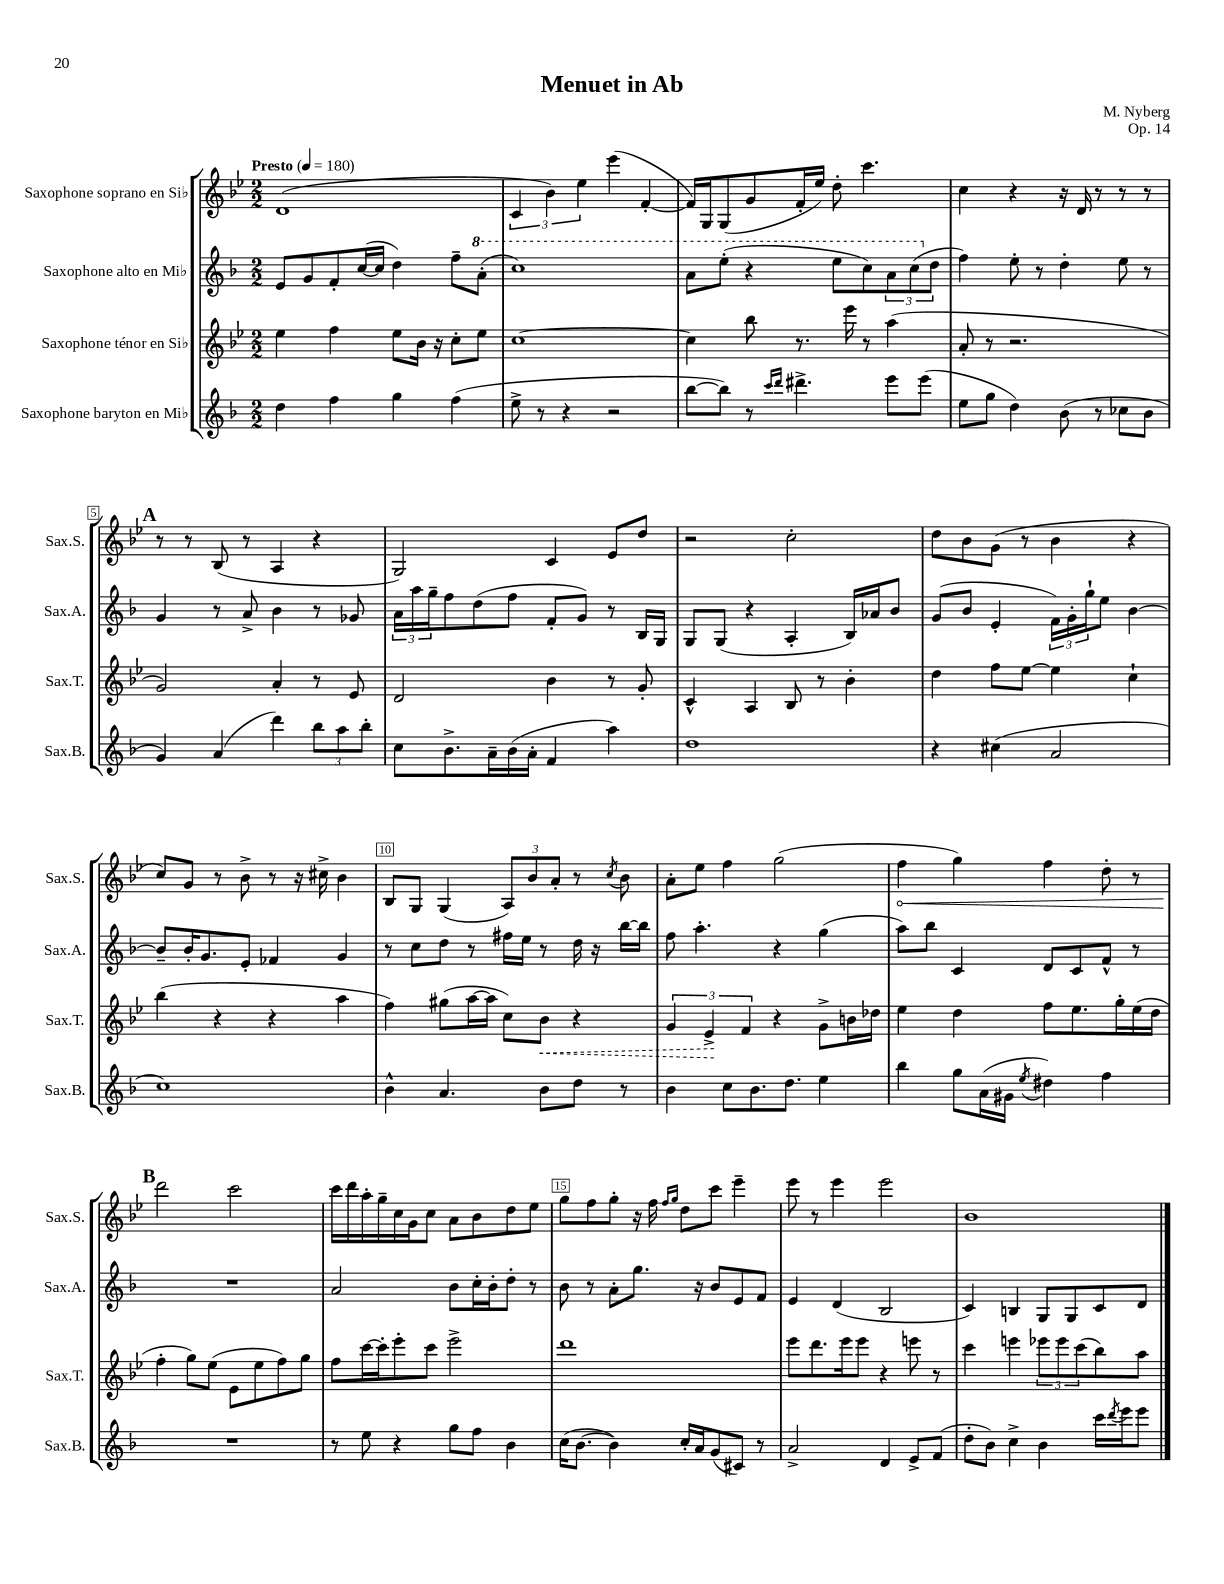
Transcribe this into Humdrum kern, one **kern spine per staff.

**kern	**kern	**kern	**kern
*staff4	*staff3	*staff2	*staff1
*clefG2	*clefG2	*clefG2	*clefG2
*k[b-]	*k[b-e-]	*k[b-]	*k[b-e-]
*M2/2	*M2/2	*M2/2	*M2/2
*MM180	*MM180	*MM180	*MM180
4dd	4ee-	8e	(1d
.	.	8g	.
4ff	4ff	8f'	.
.	.	([16cc	.
.	.	16cc]	.
4gg	8ee-	4dd)	.
.	16b-	.	.
.	16r	.	.
(4ff	8cc'	8ff~	.
.	8ee-	(8aa'	.
=	=	=	=
8ee^	[1cc	1ccc)	6c
8r	.	.	.
.	.	.	6b-)
4r	.	.	.
.	.	.	6ee-
2r	.	.	(4eee-
.	.	.	[4f'
=	=	=	=
[8bb-	4cc]	8aa	16f])
.	.	.	16G
8bb-])	.	(8eee'	(8G
8r	8bb-	4r	8g
16qqccc	.	.	.
16qqddd	.	.	.
4.ddd#^	8.r	.	16f'
.	.	.	16ee-)
.	.	8eee	8dd'
.	16eee-	.	.
.	8r	8ccc)	4.ccc
8eee	(4aa	12aa	.
.	.	(12ccc	.
(8eee	.	.	.
.	.	12dd	.
=	=	=	=
8ee	8a'	4ff)	4cc
8gg	8r	.	.
4dd)	2.r	8ee'	4r
.	.	8r	.
(8b-	.	4dd'	16r
.	.	.	16d
8r	.	.	8r
8cc-	.	8ee	8r
8b-	.	8r	8r
=	=	=	=
4g)	2g)	4g	8r
.	.	.	8r
(4a	.	8r	(8B-
.	.	8a^	8r
4ddd)	4a'	4b-	4A
12bb-	8r	8r	4r
12aa	.	.	.
.	8e-	8g-	.
12bb-'	.	.	.
=	=	=	=
8cc	2d	24a	2G)
.	.	24aa	.
.	.	24gg~	.
8.b-^	.	8ff	.
.	.	(8dd	.
16a~	.	.	.
(16b-	.	8ff	.
16a'	.	.	.
4f	4b-	8f'	4c
.	.	8g)	.
4aa)	8r	8r	8e-
.	8g'	16B-	8dd
.	.	16G	.
=	=	=	=
1dd	4c^^	8G	2r
.	.	(8G	.
.	4A	4r	.
.	8B-	4A'	2cc'
.	8r	.	.
.	4b-'	16B-)	.
.	.	16a-	.
.	.	8b-	.
=	=	=	=
4r	4dd	(8g	8dd
.	.	8b-	8b-
(4cc#	8ff	4e'	(8g
.	[8ee-	.	8r
2a	4ee-]	24f)	4b-
.	.	24g'	.
.	.	24gg`	.
.	.	8ee	.
.	4cc`	[4b-	4r
=	=	=	=
1cc)	(4bb-	8b-~]	8cc)
.	.	16b-'	8g
.	.	8.g	.
.	4r	.	8r
.	.	8e'	8b-^
.	4r	4f-	8r
.	.	.	16r
.	.	.	16cc#^
.	4aa	4g	4b-
=	=	=	=
4b-^^	4ff)	8r	8B-
.	.	8cc	8G
4.a	(8gg#	8dd	(4G
.	[16aa	8r	.
.	16aa]	.	.
.	8cc)	16ff#	12A)
.	.	16ee	.
.	.	.	12b-
8b-	8b-	8r	.
.	.	.	12a'
8dd	4r	16dd	8r
.	.	16r	.
.	.	.	8qcc
8r	.	[16bb-	8b-
.	.	16bb-]	.
=	=	=	=
4b-	6g	8ff	8a'
.	.	4.aa'	8ee-
.	6e-^	.	.
8cc	.	.	4ff
.	6f	.	.
8.b-	.	.	.
.	4r	4r	(2gg
8.dd	.	.	.
4ee	8g^	(4gg	.
.	16b	.	.
.	16dd-	.	.
=	=	=	=
4bb-	4ee-	8aa)	4ff
.	.	8bb-	.
8gg	4dd	4c	4gg)
(16a	.	.	.
16g#	.	.	.
8qee	.	.	.
4dd#)	8ff	8d	4ff
.	8.ee-	8c	.
4ff	.	8f^^	8dd'
.	16gg'	.	.
.	(16ee-	8r	8r
.	16dd	.	.
=	=	=	=
1r	4ff'	1r	2ddd
.	8gg)	.	.
.	(8ee-	.	.
.	8e-	.	2ccc
.	8ee-	.	.
.	8ff)	.	.
.	8gg	.	.
=	=	=	=
8r	8ff	2a	16ccc
.	.	.	16ddd
8ee	[16ccc	.	16aa'
.	16ccc']	.	16gg~
4r	8eee-'	.	16cc
.	.	.	16g
.	8ccc	.	8cc
8gg	2eee-^	8b-	8a
8ff	.	16cc'	8b-
.	.	16b-'	.
4b-	.	8dd'	8dd
.	.	8r	8ee-
=	=	=	=
(16cc	1ddd	8b-	8gg
[8.b-	.	.	.
.	.	8r	8ff
4b-])	.	8a'	8gg'
.	.	8.gg	16r
.	.	.	16ff
.	.	.	16qqff
.	.	.	16qqgg
16cc'	.	.	8dd
16a	.	16r	.
(8g	.	8b-	8ccc
8c#)	.	8e	4eee-~
8r	.	8f	.
=	=	=	=
2a^	8eee-	4e	8eee-
.	8.ddd	.	8r
.	.	(4d	4eee-
.	16eee-	.	.
.	8eee-	.	.
4d	4r	2B-	2eee-
8e^	8eee	.	.
(8f	8r	.	.
=	=	=	=
8dd'	4ccc	4c)	1b-
8b-)	.	.	.
4cc^	4eee	4B	.
4b-	12eee-	8G	.
.	12eee-	.	.
.	.	8G	.
.	(12ccc	.	.
16ccc	8bb-)	8c	.
8qddd	.	.	.
16eee	.	.	.
8eee	8aa	8d	.
==	==	==	==
*-	*-	*-	*-
